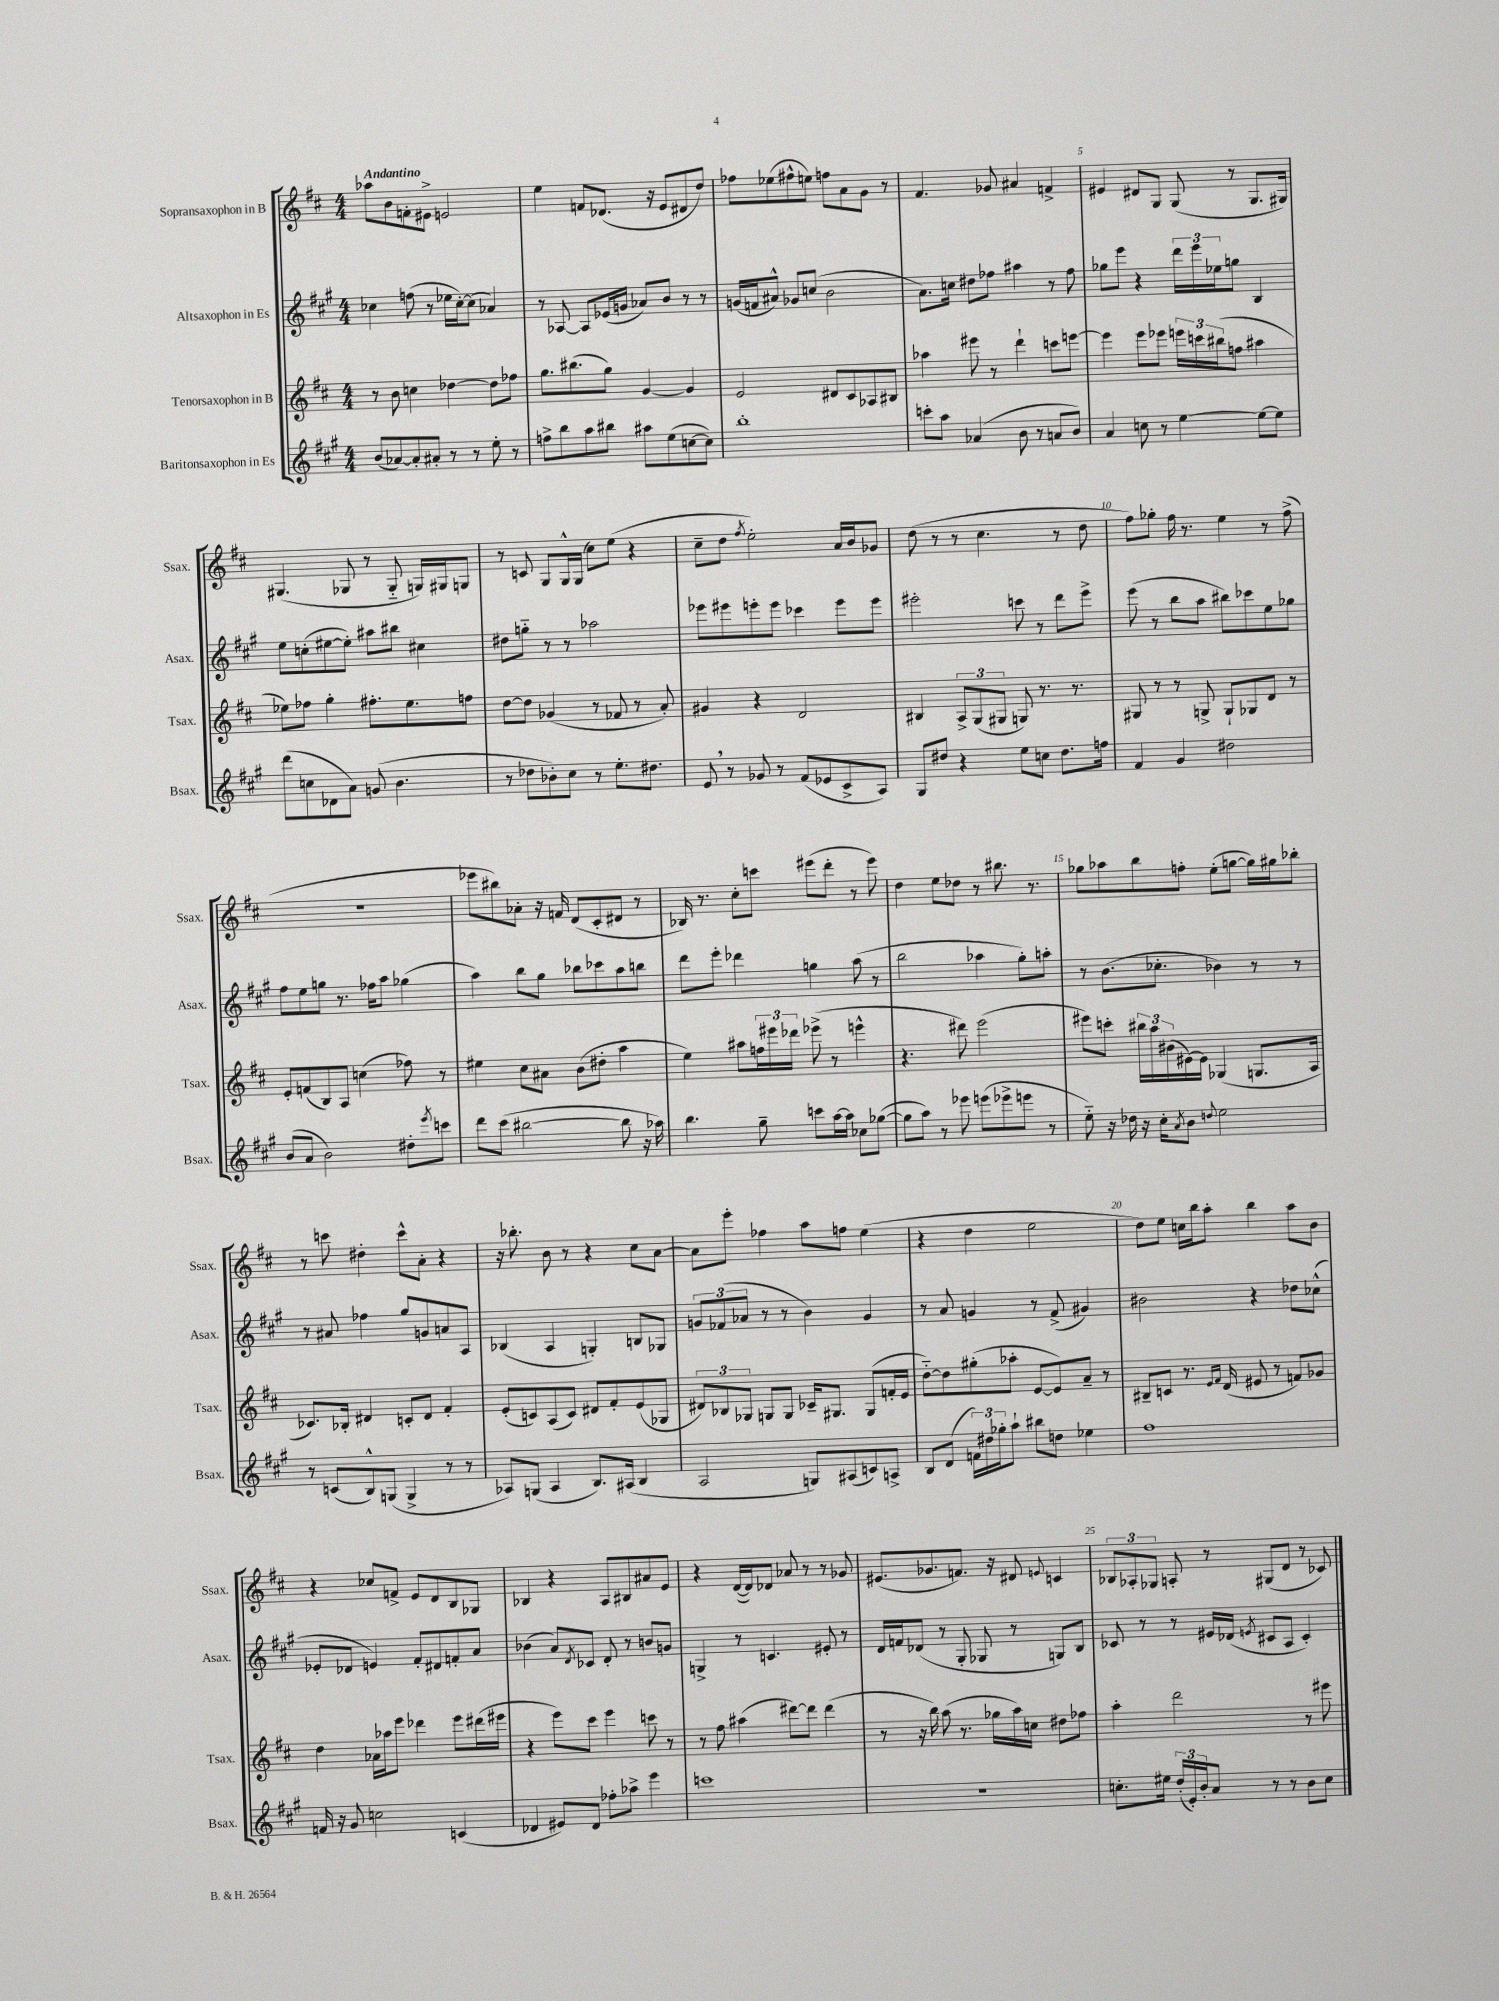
<<
\new StaffGroup <<
\new Staff = "s0" \with { instrumentName = "Sopransaxophon in B" shortInstrumentName = "Ssax." } {
    \clef treble \key d \major \numericTimeSignature \time 4/4 \tempo "Andantino"
    aes''8 b'8 f'8-. eis'8-> e'2 |
    e''4 f'8 des'8.( r16 e'8 dis'8 d''8) |
    fes''8 ees''8( fis''8-^ e''8) f''8 a'8 g'8 r8 |
    fis'4. ges'8 ais'4 f'4-> |
    eis'4 dis'8 g8 g8( r8 g8. gis16) |
    gis4.( ges8 r8 ges8-_ g16) gis16 g8 |
    r8 c'8 g8 g16-^ g16( cis''8) e''8( r4 |
    cis''8-- d''8 \acciaccatura { fis''8 } e''2-.) a'16 b'16 ges'8 |
    d''8( r8 r8 cis''4. r8 d''8 |
    fis''8) ges''8-. fis''16 r8. e''4 r8 fis''8->( |
    R1 |
    ees'''8 bis''8) aes'8-. r16 f'16 d'8( cis'8-. dis'8 r8 |
    bes16) r8. cis''8-. c'''8 eis'''8( d'''8-. r8 eis'''8) |
    d''4 e''8 des''8 r8 bis''8. r8. |
    ges''8 aes''8 b''8 f''8-. e''8-.( g''8~ g''16) gis''16 bes''8-. |
    r8 c'''8 dis''4-. c'''8-^ a'8-. r4 |
    r16 bes''8.-. b'8 r8 r4 cis''8 a'8~ |
    a'8 e'''8-. fes''4 a''8 f''8 e''4( |
    r4 d''4 e''2 |
    d''8) e''8 c''16 b''16 a''8-. b''4 a''8 b'8 |
    r4 ces''8 f'8-> e'8 d'8 b8 ges8 |
    bes4 r4 a8 bis8 ais'8 e'8 |
    r4 d'16~( d'16) des'8 aes'8 r8 r8 ges'8 |
    eis'8.( ges'8. f'8.) r16 dis'8 \appoggiatura { e'8 } c'4 |
    \tuplet 3/2 { bes8 aes8-. ges8 } a8-. r8 gis8( d'8 r8 ces'8) \bar "|." |
}
\new Staff = "s1" \with { instrumentName = "Altsaxophon in Es" shortInstrumentName = "Asax." } {
    \clef treble \key a \major \numericTimeSignature \time 4/4
    ces''4 f''8( r8 ees''16 ces''16~-.) ces''8( aes'4) |
    r8 aes8~ aes8 ees'16( g'16 aes'8) b'8 r8 r8 |
    g'16( f'16 ais'8-^) ges'8 c''8( b'2 |
    a'8.) c''16 dis''8 fes''8 ais''4 r8 fes''8 |
    ges''8 e'''8 r4 \tuplet 3/2 { d'''16 e'''16 ees''16 } g''8 b4 |
    e''8 c''8-.( eis''8~ eis''8-.) ais''8 bis''8 cis''4 |
    dis''8 g''8-_ r8 r8 aes''2 |
    ees'''8 eis'''8 e'''8-. e'''8 ces'''4 e'''8 e'''8 |
    eis'''2-. c'''8 r8 d'''8 eis'''8-> |
    e'''8( r8 b''8 a''8 bis''8) ces'''8 e''8 ges''8 |
    fis''8 e''8 g''8 r8. fes''16 a''8 ges''4( |
    a''4) b''8 gis''8 bes''8 ces'''8 a''8 b''8 |
    d'''8 e'''8-. des'''4 g''4 a''8( r8 |
    b''2 aes''4 gis''8-.) a''8-. |
    r8 b'8.( ces''8.-. bes'4) r8 r8 |
    r8 ais'8 fes''4 gis''8 g'8 a'8 a8 |
    bes4( a4 g4-.) b8 ges8 |
    \tuplet 3/2 { g'8 fes'8( aes'8 } r8 r8 b'4) g'4 |
    r8 a'8 g'4 r8 fis'8->( gis'4) |
    bis'2 r4 des''8 ces''8-^( |
    ees'8-. des'8 e'4) fis'8-. dis'8 f'8-. a'8 |
    bes'4( a'8) \acciaccatura { d'8 } ces'8 d'8-. r8 b'8 g'8 |
    g4-> r8 c'4. eis'8-. r8 |
    d'16 f'16 des'8( r8 gis8-. ges8 r8 g8) b8 |
    ces'8 r8 r8 eis'16 des'16( \acciaccatura { e'8 } cis'8 a8 cis'4-.) \bar "|." |
}
\new Staff = "s2" \with { instrumentName = "Tenorsaxophon in B" shortInstrumentName = "Tsax." } {
    \clef treble \key d \major \numericTimeSignature \time 4/4
    r8 b'8 c''4 des''4~ des''8 fes''8 |
    g''8. bis''8.( g''8) g'4~ g'4 |
    e'2 dis'8 cis'8 aes8 bis8 |
    aes''4 eis'''8 r8 d'''4-! c'''8 e'''8~ |
    e'''4 e'''8 ees'''8 \tuplet 3/2 { e'''16 c'''16 bis''16( } f''8 ais''4 |
    ees''8) fes''8 g''4-. fis''8.-. ees''8. f''8 |
    d''8~ d''8 ges'4( r8 fes'8 r8 a'8-.) |
    gis'4 r4 d'2 |
    bis4 \tuplet 3/2 { a8-> g8( gis8 } g8) r8. r8. |
    gis8 r8 r8 g8-> g8-! ges8 d'8 r8 |
    e'8-. f'8( b8) a8 c''4( fes''8) r8 |
    eis''4 cis''8 ais'8 b'8( dis''8-. a''4 |
    e''4) ais''8 \tuplet 3/2 { f''16 eis'''16 des'''16 } ees'''8->( r8 e'''4-^ |
    r4. dis'''8) e'''2( |
    eis'''8) c'''8-. \tuplet 3/2 { bis''16 a''16 bis'16( } eis'16~) eis'16 ges4( g8. a16 |
    ces'8.) bes16-. dis'4 c'8-. dis'8 fis'4-. |
    e'8-.( c'8) a8( c'8) dis'8 fis'8-. e'8( ges8 |
    \tuplet 3/2 { dis'8) bes8 ges8 } g8 g8 ces'16-- gis8. gis8( f'16-. e'16 |
    d''8~-_) d''8 gis''8-.( aes''8-. e'8~ e'8) a'8-- r8 |
    bis8-- c'8 r8. \grace { e'16 fis'16 } d'16( eis'8 r8 f'8) ges'8 |
    d''4 aes'16 aes''16 e'''8 des'''4 e'''8 dis'''16( eis'''16 |
    r4 e'''8) cis'''8 e'''4 c'''8 r8 |
    r8 fis''8 ais''4( dis'''8~) dis'''8 dis'''4( |
    r8 r16 b''16) a''8( r8. ges''16 a''16) c''16 dis''8 fes''8 |
    a''4-. d'''2 r8 eis'''8 \bar "|." |
}
\new Staff = "s3" \with { instrumentName = "Baritonsaxophon in Es" shortInstrumentName = "Bsax." } {
    \clef treble \key a \major \numericTimeSignature \time 4/4
    b'8( aes'8~) aes'8-. ais'8-. r8 r8 e''8-. r8 |
    f''8-> b''8 a''8 bis''8 ais''8 e''8( c''8~ c''8) |
    b''1-. |
    c'''8-. a''8 aes'4( b'8 r8 a'8 b'8) |
    a'4 c''8 r8 e''4~ e''8~ e''8 |
    d'''8( c''8 des'8 a'8) g'8( b'4. |
    r8 des''8 bes'8-.) cis''8 r8 e''8.-. dis''8. |
    e'8 \breathe r8 ges'8 r8 fis'8( ees'8 cis'8-> a8) |
    gis8 dis''8 r4 e''8 c''8 dis''8. f''16 |
    fis'4 gis'4 dis''2 |
    b'8( a'8 b'2) dis''8-. \acciaccatura { e'''8 } c'''8 |
    d'''8 cis'''8( bis''2~ bis''8 r16 aes''16) |
    b''4. gis''8-- c'''8 a''16~ a''16 ces''8 ges''8~( |
    ges''8 a''8) r8 ees'''8 e'''8( ees'''8-> e'''8 r8 |
    e''8-_) r16 des''16 r16 cis''16-. \acciaccatura { a'8 } b'8 \appoggiatura { d''8 } e''2 |
    r8 c'8( b8-^) g8( g4-> r8 r8 |
    aes8) g8( aes4 b8.) ais16( b4 |
    a2 g8) ais8( c'8) a8-> |
    b8 d'8( \tuplet 3/2 { f'16) dis''16 ges''16-. } a''8-! bis''8 d''8 ees''4 |
    fis''1 |
    f'16 r16 gis'8 c''2 c'4( |
    des'4 eis'8) des'8 fes''8-. aes''8-> e'''4 |
    c'''1 |
    R1 |
    c''8.-. eis''16 \tuplet 3/2 { d''16-.( e'16-.) b'16-. } a'8 r8 r8 b'8 c''8 \bar "|." |
}
>>
>>
\layout { \context { \Score \override BarNumber.break-visibility = ##(#f #t #t) barNumberVisibility = #(every-nth-bar-number-visible 5) } }
